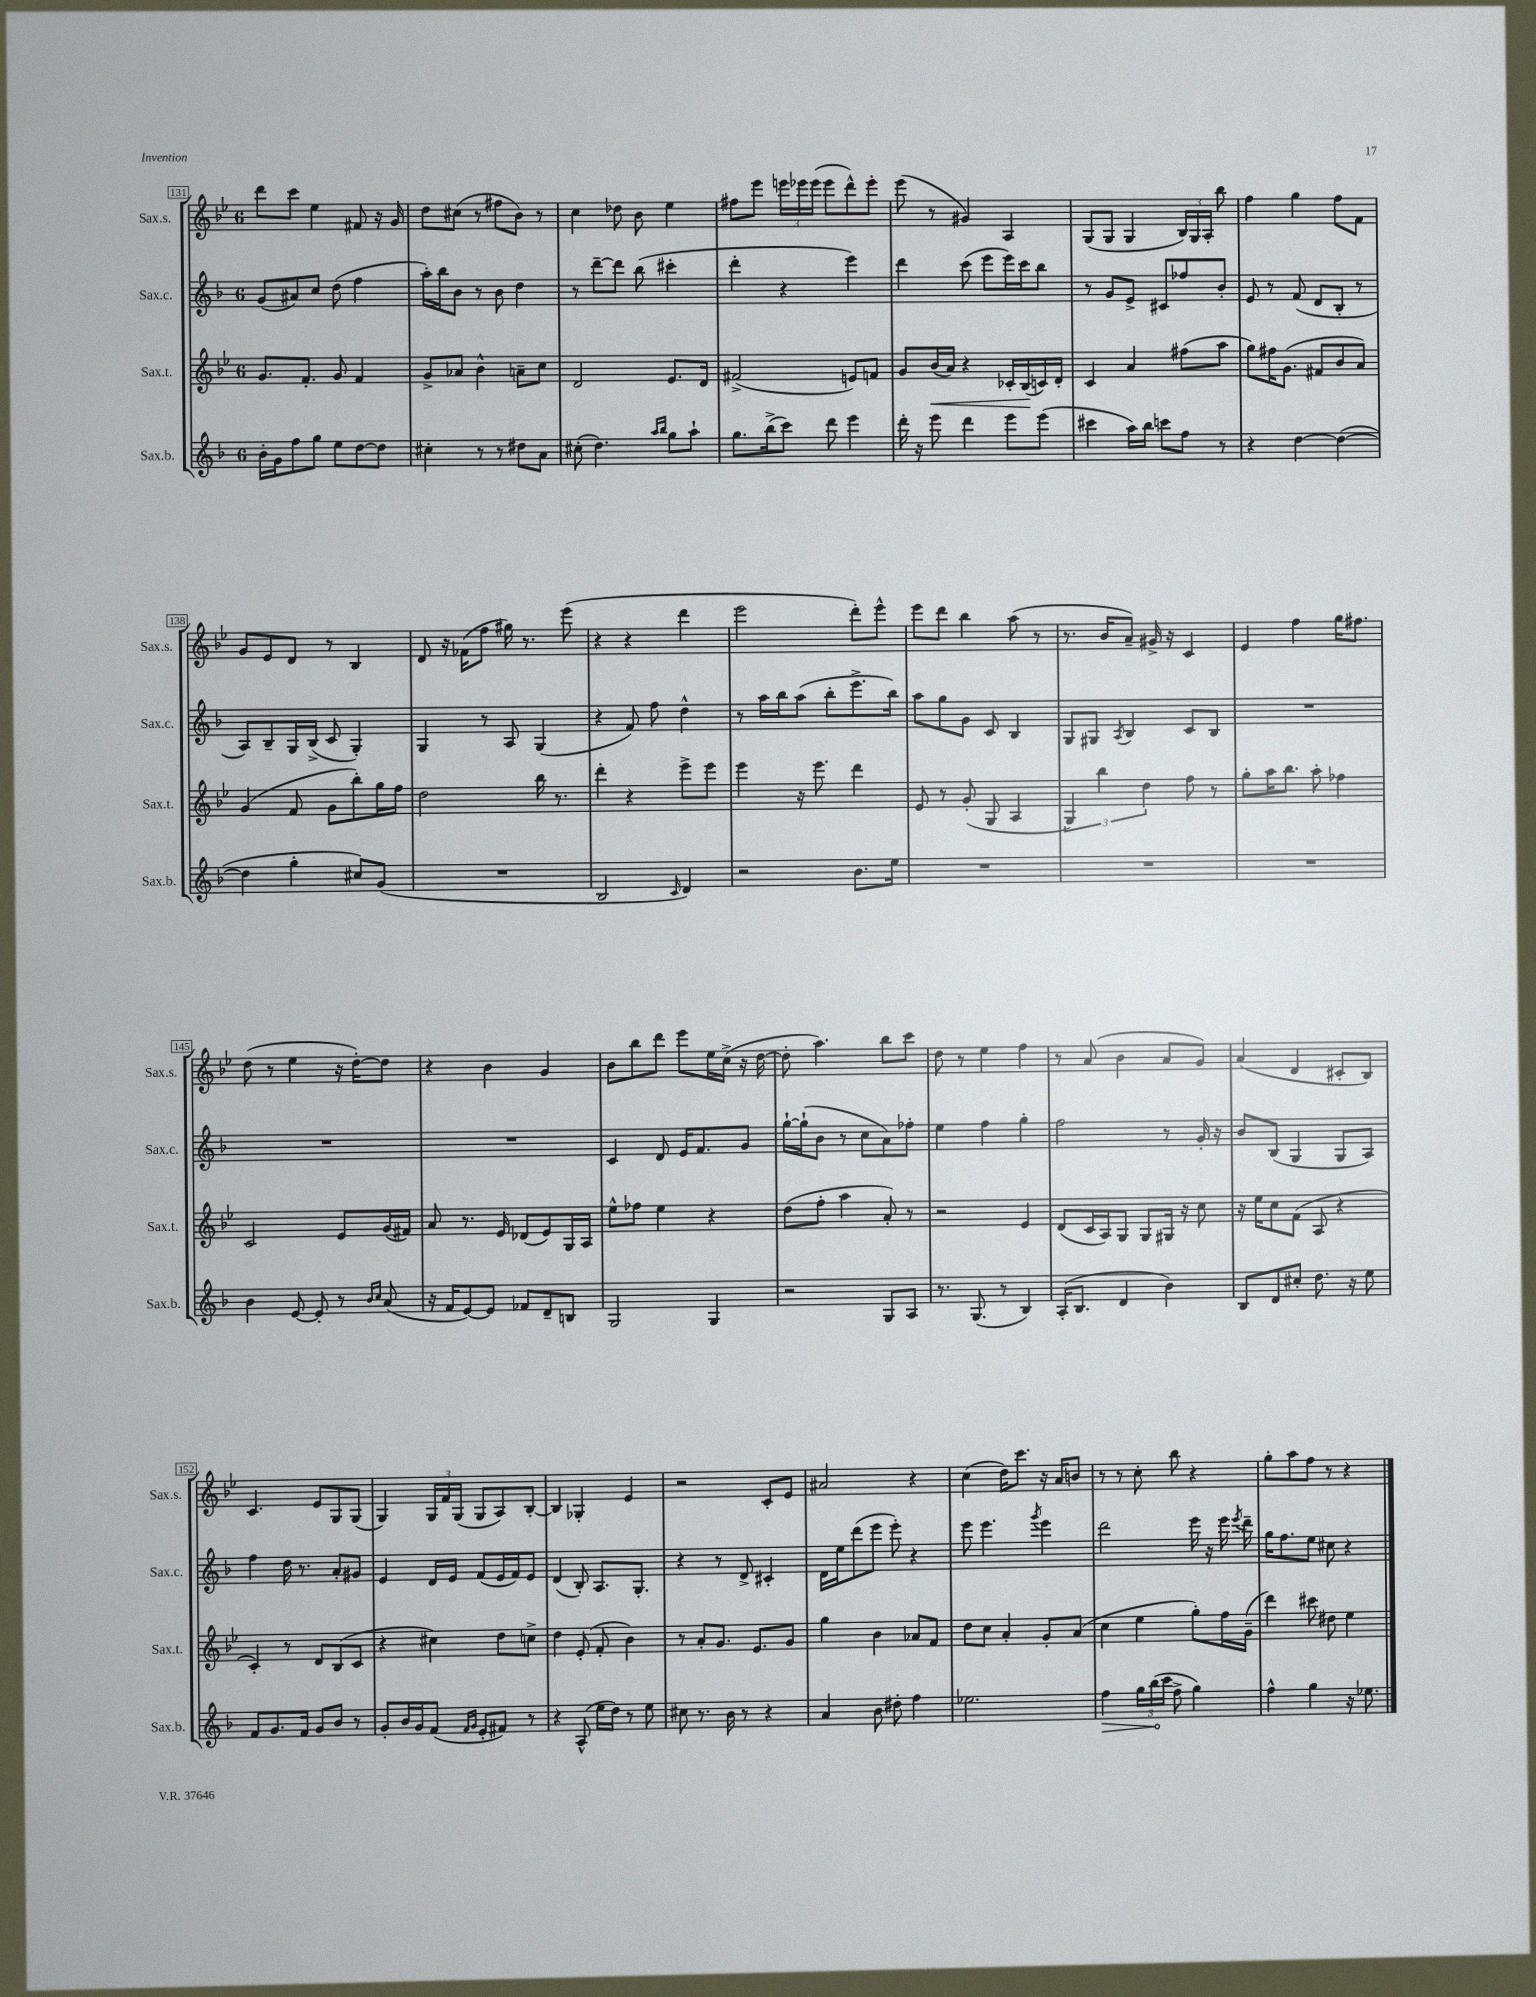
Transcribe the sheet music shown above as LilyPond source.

<<
\new StaffGroup <<
\new Staff = "s0" \with { instrumentName = "Sax.s." shortInstrumentName = "Sax.s." } {
    \clef treble \key bes \major \once \override Staff.TimeSignature.style = #'single-digit \time 6/8
    \autoBeamOff d'''8[ c'''8] ees''4 fis'8 r16 g'16 |
    d''8[ cis''8]( r8 fis''8[ bes'8]) r8 |
    c''4 des''8 bes'8 ees''4 |
    fis''8[ ees'''8] \tuplet 3/2 { e'''16[ ees'''16 ees'''16]( } ees'''8[ d'''8-^) ees'''8]-. |
    ees'''8( r8 gis'4) a4 |
    g8[( g8] g4 \tuplet 3/2 { bes16[) g16 a16]-. } bes''8 |
    f''4 g''4 f''8[ f'8] |
    g'8[ ees'8 d'8] r8 bes4 |
    d'8 r16 fes'16[( f''8] gis''16) r8. ees'''8( |
    r4 r4 d'''4 |
    ees'''2 d'''8[-.) ees'''8]-^ |
    ees'''8[ d'''8] bes''4 a''8( r8 |
    r8. bes'16[ a'8]--) gis'16-> r16 c'4 |
    ees'4 f''4 g''16[ fis''8.] |
    d''8( r8 ees''4 r16 d''16[~-.) d''8] |
    r4 bes'4 g'4 |
    bes'8[ bes''8 d'''8] ees'''8[ ees''16 c''16]->( r16 d''16~ |
    d''8-. a''4.) bes''8[ c'''8] |
    d''8 r8 ees''4 f''4 |
    r8 a'8( bes'4 a'8[ g'8]) |
    a'4( d'4 cis'8[-. bes8]) |
    c'4. ees'8[ g8 g8]( |
    g4) \tuplet 3/2 { g16[ f'16 g16]( } g8[ a8) bes8]~-. |
    bes4 ges4-. ees'4 |
    r2 c'8[-. ees'8] |
    ais'2 r4 |
    c''4( d''16[) c'''8.] r16 a'16[ b'8] |
    r8 r8 c''8-. bes''8 r4 |
    g''8[-. a''8 f''8] r8 r4 \bar "|." |
}
\new Staff = "s1" \with { instrumentName = "Sax.c." shortInstrumentName = "Sax.c." } {
    \clef treble \key f \major \once \override Staff.TimeSignature.style = #'single-digit \time 6/8
    \autoBeamOff g'8[( ais'8) c''8] d''8( f''4 |
    a''16[-.) bes''16 bes'8] r8 bes'8 d''4 |
    r8 d'''8[~-- d'''8] bes''8( cis'''4-. |
    d'''4-. r4 e'''4) |
    d'''4 c'''8( e'''8[ e'''16) c'''16 bes''8] |
    r8 g'8[ e'8]-> cis'8[ fes''8 bes'8]-. |
    e'8 r8 f'8( d'8[ bes8]-. r8 |
    a8[) bes8-- g16 bes16]->( c'8 g4-.) |
    g4 r8 a8 g4( |
    r4 f'8) f''8 d''4-^ |
    r8 a''16[ bes''16 a''8]( bes''8[-. e'''8.-> bes''16]) |
    a''8[ g''8 g'8] c'8 bes4 |
    g8[ gis8] \acciaccatura { a8 } bes4 c'8[ bes8] |
    R2. |
    R2. |
    R2. |
    c'4 d'8 e'16[ f'8. g'8] |
    g''16[~-! g''16-!( bes'8] r8 c''8[ a'8) fes''8]-. |
    e''4 f''4 g''4-. |
    f''2 r8 g'16-. r16 |
    bes'8[ bes8]( g4 g8[ a8]) |
    f''4 d''16 r8. a'8[-. gis'8] |
    e'4 d'16[ e'16] f'8[( e'16 f'16) e'8] |
    d'4( bes8-.) a8.[ g8.]-. |
    r4 r8 d'8-> cis'4-. |
    d'16[ e''16 d'''8( e'''8] e'''8-.) r4 |
    e'''8 e'''4. \acciaccatura { g'''8 } e'''4 |
    d'''2 e'''16 r16 e'''16 \acciaccatura { e'''8 } d'''16-- |
    g''16[ f''8. e''8] cis''8 r4 \bar "|." |
}
\new Staff = "s2" \with { instrumentName = "Sax.t." shortInstrumentName = "Sax.t." } {
    \clef treble \key bes \major \once \override Staff.TimeSignature.style = #'single-digit \time 6/8
    \autoBeamOff g'8.[ f'8.]-. g'8 f'4 |
    g'8[-> aes'8] bes'4-^ a'8[-- c''8] |
    d'2 ees'8.[ d'16] |
    fis'2->( e'8[) f'8] |
    g'8[ bes'16\<( a'16]) r4 ces'16[-. bes16\!( c'16) d'16]-. |
    c'4 a'4 fis''8[( a''8] |
    g''8[) fis''16 g'8.]( fis'8[ bes'8 a'8]) |
    g'4( f'8 g'8[ bes''8-.) g''16 f''16] |
    d''2 bes''16 r8. |
    d'''4-. r4 ees'''8[-> ees'''8] |
    ees'''4 r16 ees'''8. d'''4 |
    ees'8 r8 g'8-.( g8 a4 |
    \tuplet 3/2 { g4) bes''4 d''4 } f''8 r8 |
    g''8[-. a''16 bes''8.] a''8-. fes''4 |
    c'2 ees'8[ g'16( fis'16]) |
    a'8 r8. ees'16 des'8[( ees'8) g16 a16] |
    ees''8[-^ fes''8] ees''4 r4 |
    d''8[( f''8]-. a''4 a'8-.) r8 |
    r2 ees'4 |
    d'8[( c'16 a16) g8] g8[ gis16] r16 c''8 |
    r16 ees''16[ c''8 f'8]( a8 r4 |
    c'4-.) r8 d'8[ bes8( c'8] |
    r4 cis''4) d''8[ c''8]-> |
    d''4 ees'8-.( f'8-. bes'4) |
    r8 a'8[-. g'8.] ees'8.[ g'8] |
    g''4 bes'4 aes'8[ f'8] |
    d''8[ c''8] a'4-. g'8[-. a'8]( |
    c''4 ees''4 g''8[-.) f''16 g'16]--( |
    d'''4) cis'''8 dis''8 ees''4 \bar "|." |
}
\new Staff = "s3" \with { instrumentName = "Sax.b." shortInstrumentName = "Sax.b." } {
    \clef treble \key f \major \once \override Staff.TimeSignature.style = #'single-digit \time 6/8
    \autoBeamOff bes'16[-. g'16 f''8 g''8] e''8[ d''8~ d''8] |
    cis''4-. r8 r8 dis''8[ a'8] |
    cis''8-.( d''4.) \grace { a''16[ bes''16] } g''8[ a''8]-! |
    g''8.[ bes''16->( c'''8]) d'''8 e'''4 |
    d'''16-. r16 e'''8 d'''4 e'''8[ e'''8]( |
    cis'''4 a''16[) bes''16] c'''8[ f''8] r8 |
    r4 d''4~ d''4~( |
    d''4 g''4-. cis''8[) g'8]( |
    R2. |
    bes2 \grace { c'16 } d'4) |
    r2 bes'8.[ e''16] |
    R2. |
    R2. |
    R2. |
    bes'4 e'8~ e'8-. r8 \grace { bes'16[ c''16] } a'8( |
    r16 f'16[ e'8~) e'8] fes'8[ d'8-- b8] |
    g2 g4 |
    r2 g8[ a8] |
    r8. g8.( r8 bes4) |
    a16[-.( bes8.] d'4 bes'4) |
    bes8[ d'8 cis''8]-. d''8. r16 e''8 |
    f'8[ g'8. f'16] g'8[ bes'8] r8 |
    g'8[-. bes'16 g'16 f'8]( \grace { f'16[ g'16] } e'8[-. fis'8]) r8 |
    r4 a8-^( e''16[ d''16]) r8 e''8 |
    cis''8 r8. bes'16 r8 r4 |
    a'4 bes'8 dis''8-. f''4 |
    ees''2. |
    \once \override Hairpin.circled-tip = ##t f''4\> \tuplet 3/2 { g''16[ bes''16\!( c'''16] } f''8-> g''4) |
    f''4-^ g''4 r16 ees''8. \bar "|." |
}
>>
>>
\layout { \context { \Score currentBarNumber = #131 \override BarNumber.stencil = #(make-stencil-boxer 0.1 0.3 ly:text-interface::print) } }
